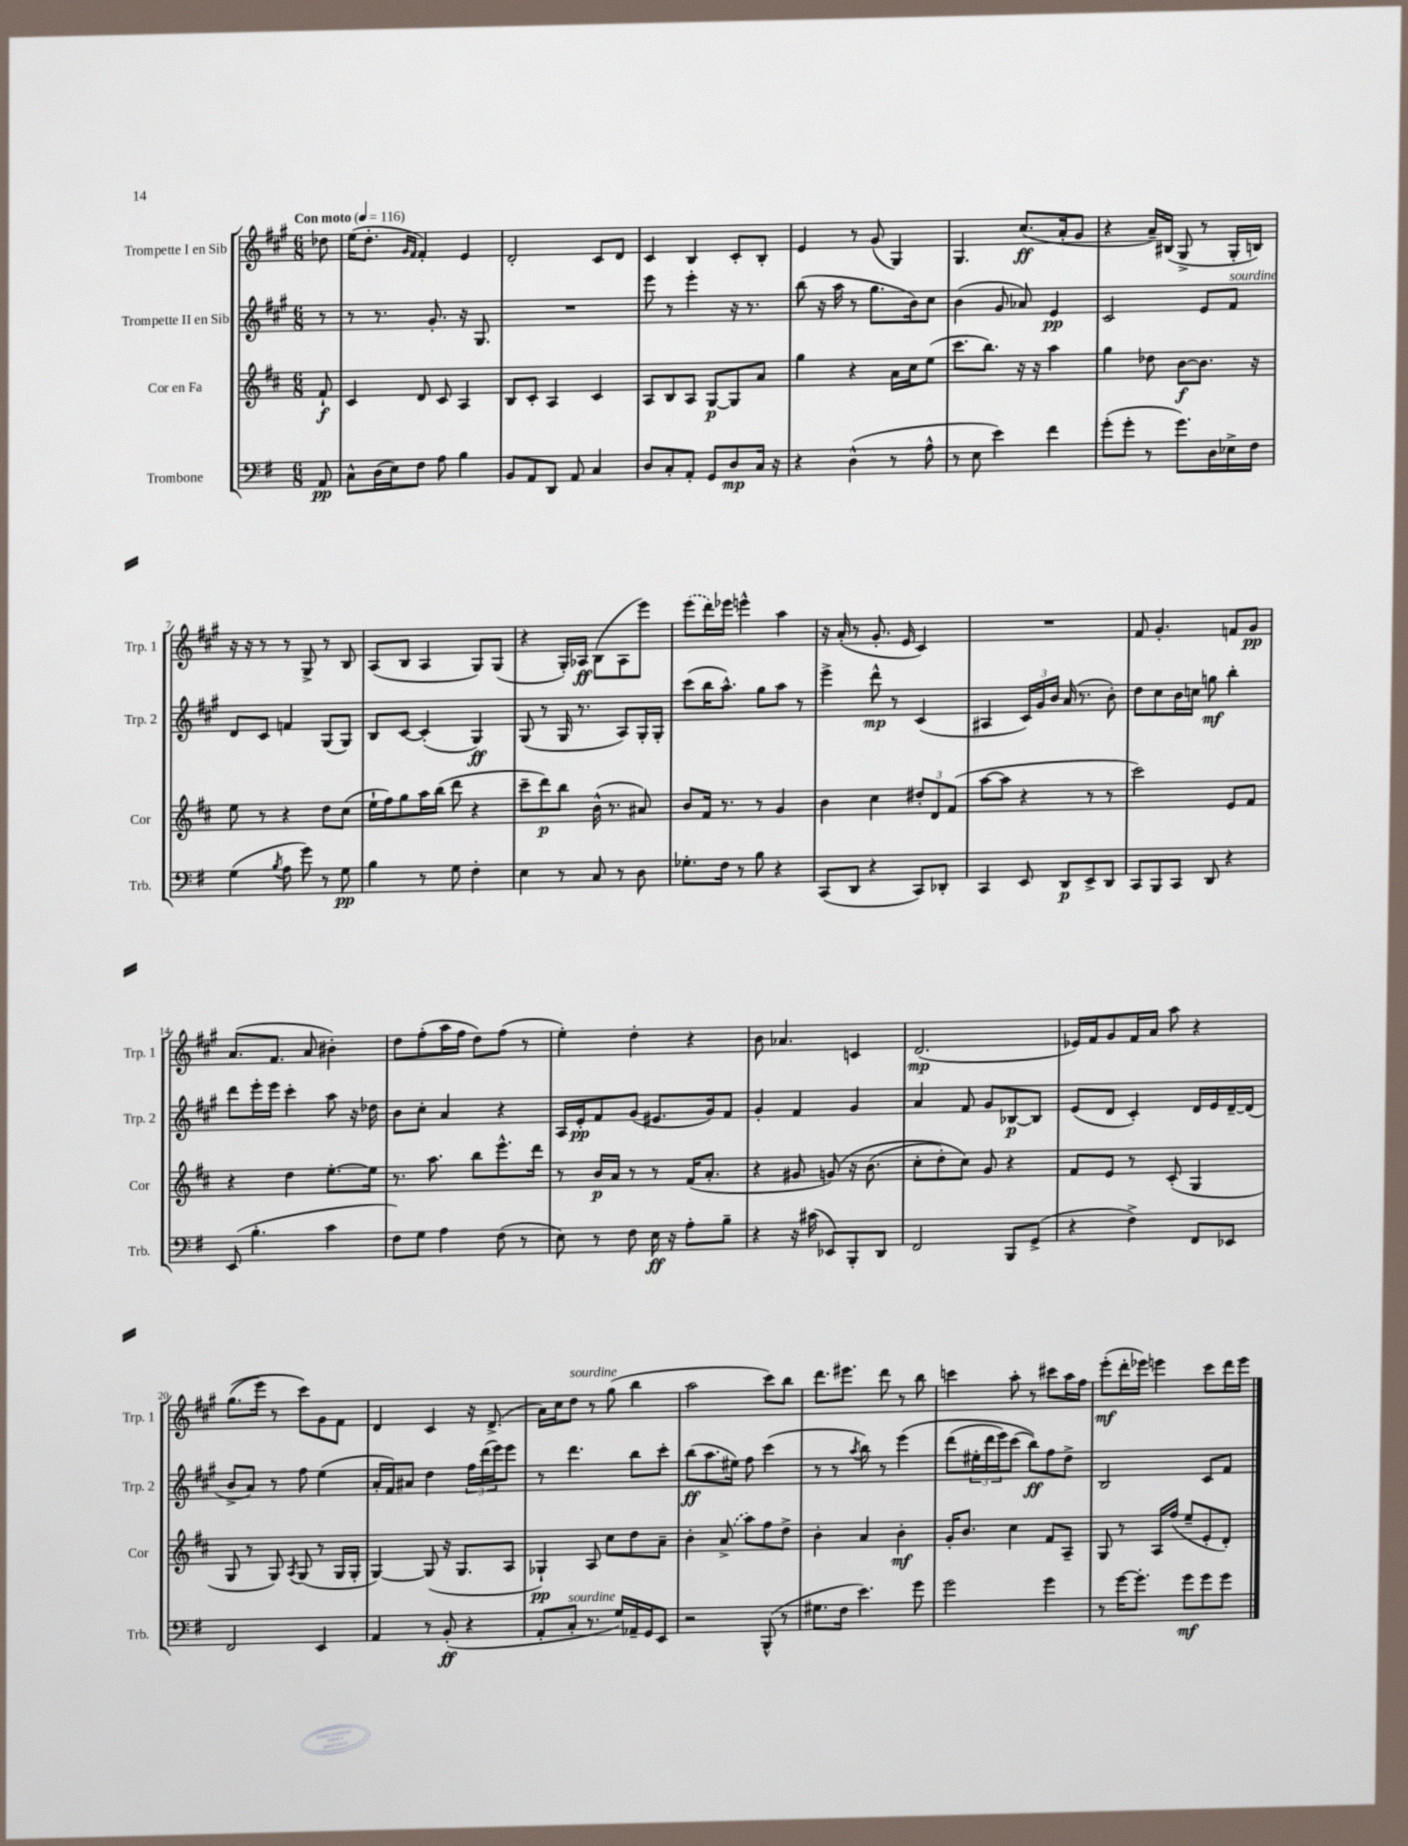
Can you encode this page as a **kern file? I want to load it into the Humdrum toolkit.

**kern	**kern	**kern	**kern
*staff4	*staff3	*staff2	*staff1
*clefF4	*clefG2	*clefG2	*clefG2
*k[f#]	*k[f#c#]	*k[f#c#g#]	*k[f#c#g#]
*M6/8	*M6/8	*M6/8	*M6/8
*MM116	*MM116	*MM116	*MM116
8AA	8f#`	8r	8dd-
=	=	=	=
8C^^	4c#	8r	(16ee
.	.	.	8.dd'
(16D	.	8.r	.
16E)	.	.	.
.	.	.	16qqg#
.	.	.	16qqf#
8F#	8d	.	4f#')
.	.	8.g#'	.
8A	8c#	.	.
4B	4A	16r	4e
.	.	8.G#	.
=	=	=	=
8BB	8B	2.r	2d'
8AA	8c#'	.	.
8DD	4A	.	.
8AA	.	.	.
4C	4c#	.	8c#
.	.	.	8d
=	=	=	=
8D	8A	8eee	4c#
8C'	8B	8r	.
8AA'	8A	4eee'	4B
8GG	[8G	.	.
8D	8G]	16r	8c#'
.	.	8.r	.
16C	8a	.	8B'
16r	.	.	.
=	=	=	=
4r	4gg	(8bb	4e
.	.	16r	.
.	.	16aa	.
(4D^^	4r	8r	8r
.	.	8.gg#	(8g#
8r	16a	.	4G#)
.	16cc#	16b)	.
8A^^	(8ee	8cc#	.
=	=	=	=
8r	8.ccc#	(4b	4.G#
8E	.	.	.
.	8.bb)	.	.
4e)	.	8g#	.
.	16r	8a-)	(8.cc#
.	16r	.	.
4f#	4aa	4e	.
.	.	.	16a'
.	.	.	8g#
=	=	=	=
(8g'	4gg	2c#	4r
8g'	.	.	.
8r	8dd-	.	16a~)
.	.	.	(16B#
8.g)	[8b	.	8G#^
.	8.b]	8e	8r
16D	.	.	.
16E-^	.	8f#	16G#'
16F#	16r	.	16B)
=	=	=	=
(4G	8ee	8d	16r
.	.	.	16r
.	8r	8c#	8r
8qB	.	.	.
8A	4r	4f	8r
8g)	.	.	8G#^
8r	8dd	(8G#	8r
8G	(8cc#	8G#)	8B
=	=	=	=
4B	16ee`	8B	(8A
.	16ff#)	.	.
.	8gg	[8c#	8B
8r	16aa	(4c#']	4A
.	(16bb	.	.
8G	8ddd	.	.
4F#'	4r	4G#)	8G#)
.	.	.	(8G#
=	=	=	=
4E	8ccc#~	(8G#	4r
.	8ddd)	8r	.
8r	8bb	16G#	16G#')
.	.	8.r	16A-
8C	(16b^^	.	(8B
.	8.r	.	.
8r	.	8A)	8A-
8D	8a#)	16G#'	8eee)
.	.	16G#'	.
=	=	=	=
8.G-'	8b	(8ccc#	(8eee
.	16f#	16bb	16ddd)
16F#	8.r	8.aa^^)	16eee-
8r	.	.	4eee^^
8B	8r	8gg#	.
4r	4g	8aa	4aa
.	.	8r	.
=	=	=	=
(8CC	4b	4eee^	16r
.	.	.	(16a'
8DD	.	.	8r
4r	4cc#	8ddd^^	8.g#'
.	.	8r	.
.	.	.	16e
8CC)	12dd#'	(4c#	4c#)
.	12d	.	.
8DD-'	.	.	.
.	(12f#	.	.
=	=	=	=
4CC	[8aa	4A#	2.r
.	8aa]	.	.
8EE	4r	24c#)	.
.	.	24g#	.
.	.	24b	.
8DD	.	(16a	.
.	.	8.r	.
8EE^	8r	.	.
8DD	8r	8b')	.
=	=	=	=
8CC	2ccc#)	8dd	8f#
8BBB	.	8cc#	4.g#'
8CC	.	16b	.
.	.	16cc	.
8DD	.	8gg	.
4r	8e	4bb'	8f
.	8f#	.	8g#
=	=	=	=
(8EE	4r	8ddd	(8.a
4.B'	.	16eee'	.
.	.	16eee	8.f#
.	4dd	4ccc#'	.
.	.	.	8a
4c	[8.ee'	8aa	4b#')
.	.	16r	.
.	16ee]	16dd-	.
=	=	=	=
8F#)	8.r	8b	8dd
8G	.	8cc#'	(8ff#'
.	8.aa	.	.
4A	.	4a	16aa
.	.	.	16ff#
.	8bb	.	8dd)
(8F#	8.eee^^	4r	(8ff#
8r	.	.	8r
.	16ddd	.	.
=	=	=	=
8E)	8r	16A	4ee')
.	.	16e'	.
8r	16b	8f#	.
.	16a	.	.
8F#	8r	(8g#	4dd'
16E	8r	8.e#	.
16r	.	.	.
8A'	(16f#	.	4r
.	8.a'	16g#)	.
8B~	.	8f#	.
=	=	=	=
4r	4r	4g#'	8b
.	.	.	4.a-
16r	8g#	4f#	.
(16c#	.	.	.
8EE-)	&(8g)	.	.
8BBB'	16r	4g#	4c
.	(8.b	.	.
8DD	.	.	.
=	=	=	=
2FF#	8cc#'	4a	(2.d
.	8dd')	.	.
.	8cc#&)	8f#	.
.	8g	8g#	.
8BBB	4r	[8B-	.
(8GG^	.	8B-]	.
=	=	=	=
4r	8f#	(8e	16e-)
.	.	.	16f#
.	8e	8d	8g#
4F#^)	8r	4c#')	16f#
.	.	.	16a
.	(8c#'	.	8aa
8FF#	4G	16d	4r
.	.	16e	.
8EE-	.	[16d~	.
.	.	(16d]	.
=	=	=	=
2FF#	8G	8b^	&((8.gg#
.	8r	8a)	.
.	.	.	16eee)
.	8G)	8r	8r
.	8qA	.	.
.	(8G	8ff#	8ccc#&)
4EE	8r	(4ee	8g#
.	16G	.	8f#
.	16G'	.	.
=	=	=	=
4AA	[4G)	16a'	4d
.	.	16f#)	.
.	.	8a#	.
8r	(8G]	4dd	4c#
(8BB'	16r	.	.
.	8.G	.	.
4r	.	24ff#	16r
.	.	(24ddd	.
.	.	.	(8.d^
.	.	24eee)	.
.	8A	8eee	.
=	=	=	=
8AA'	4G-`)	8r	16a)
.	.	.	16cc#
8C'	.	4.ddd	8dd
8.r	8A	.	8r
.	8cc#	.	(8gg#
16G)	.	.	.
16AA-~	8dd	8bb	4bb
16GG	.	.	.
8EE	8a~	8ccc#'	.
=	=	=	=
2r	4b'	(8bb	2aa
.	.	8.aa	.
.	(8a^	.	.
.	.	16ee#)	.
.	8aa)	8ff#	.
(8BBB^^	8ff#	(4ccc#	8ccc#)
8r	8dd^	.	8bb
=	=	=	=
8.G#	4b'	8r	8.ddd
.	.	8r	.
16F#	.	.	8.eee#
.	.	8qaa	.
4.e)	4a	8bb)	.
.	.	8r	8ddd
.	4b'	&(4eee	8r
8g	.	.	8bb
=	=	=	=
2g	16g'	(8ddd	4ccc
.	8.b	.	.
.	.	24ee#'	.
.	.	24ddd	.
.	.	24eee)	.
.	4cc#	(8ccc#	8aa'
.	.	8bb)&)	8r
4g	8f#	8ff#	8ccc#
.	8A~	8dd^	16aa
.	.	.	16ff#
=	=	=	=
8r	8G	2B	(8eee'
[16g	8r	.	16ddd'
8.g']	.	.	16eee-)
.	16A	.	4eee
.	(16ff#	.	.
8g	8ee~	.	.
8g	8e'	8c#	8ccc#
8g	8d')	8f#	16ddd
.	.	.	16eee
==	==	==	==
*-	*-	*-	*-
